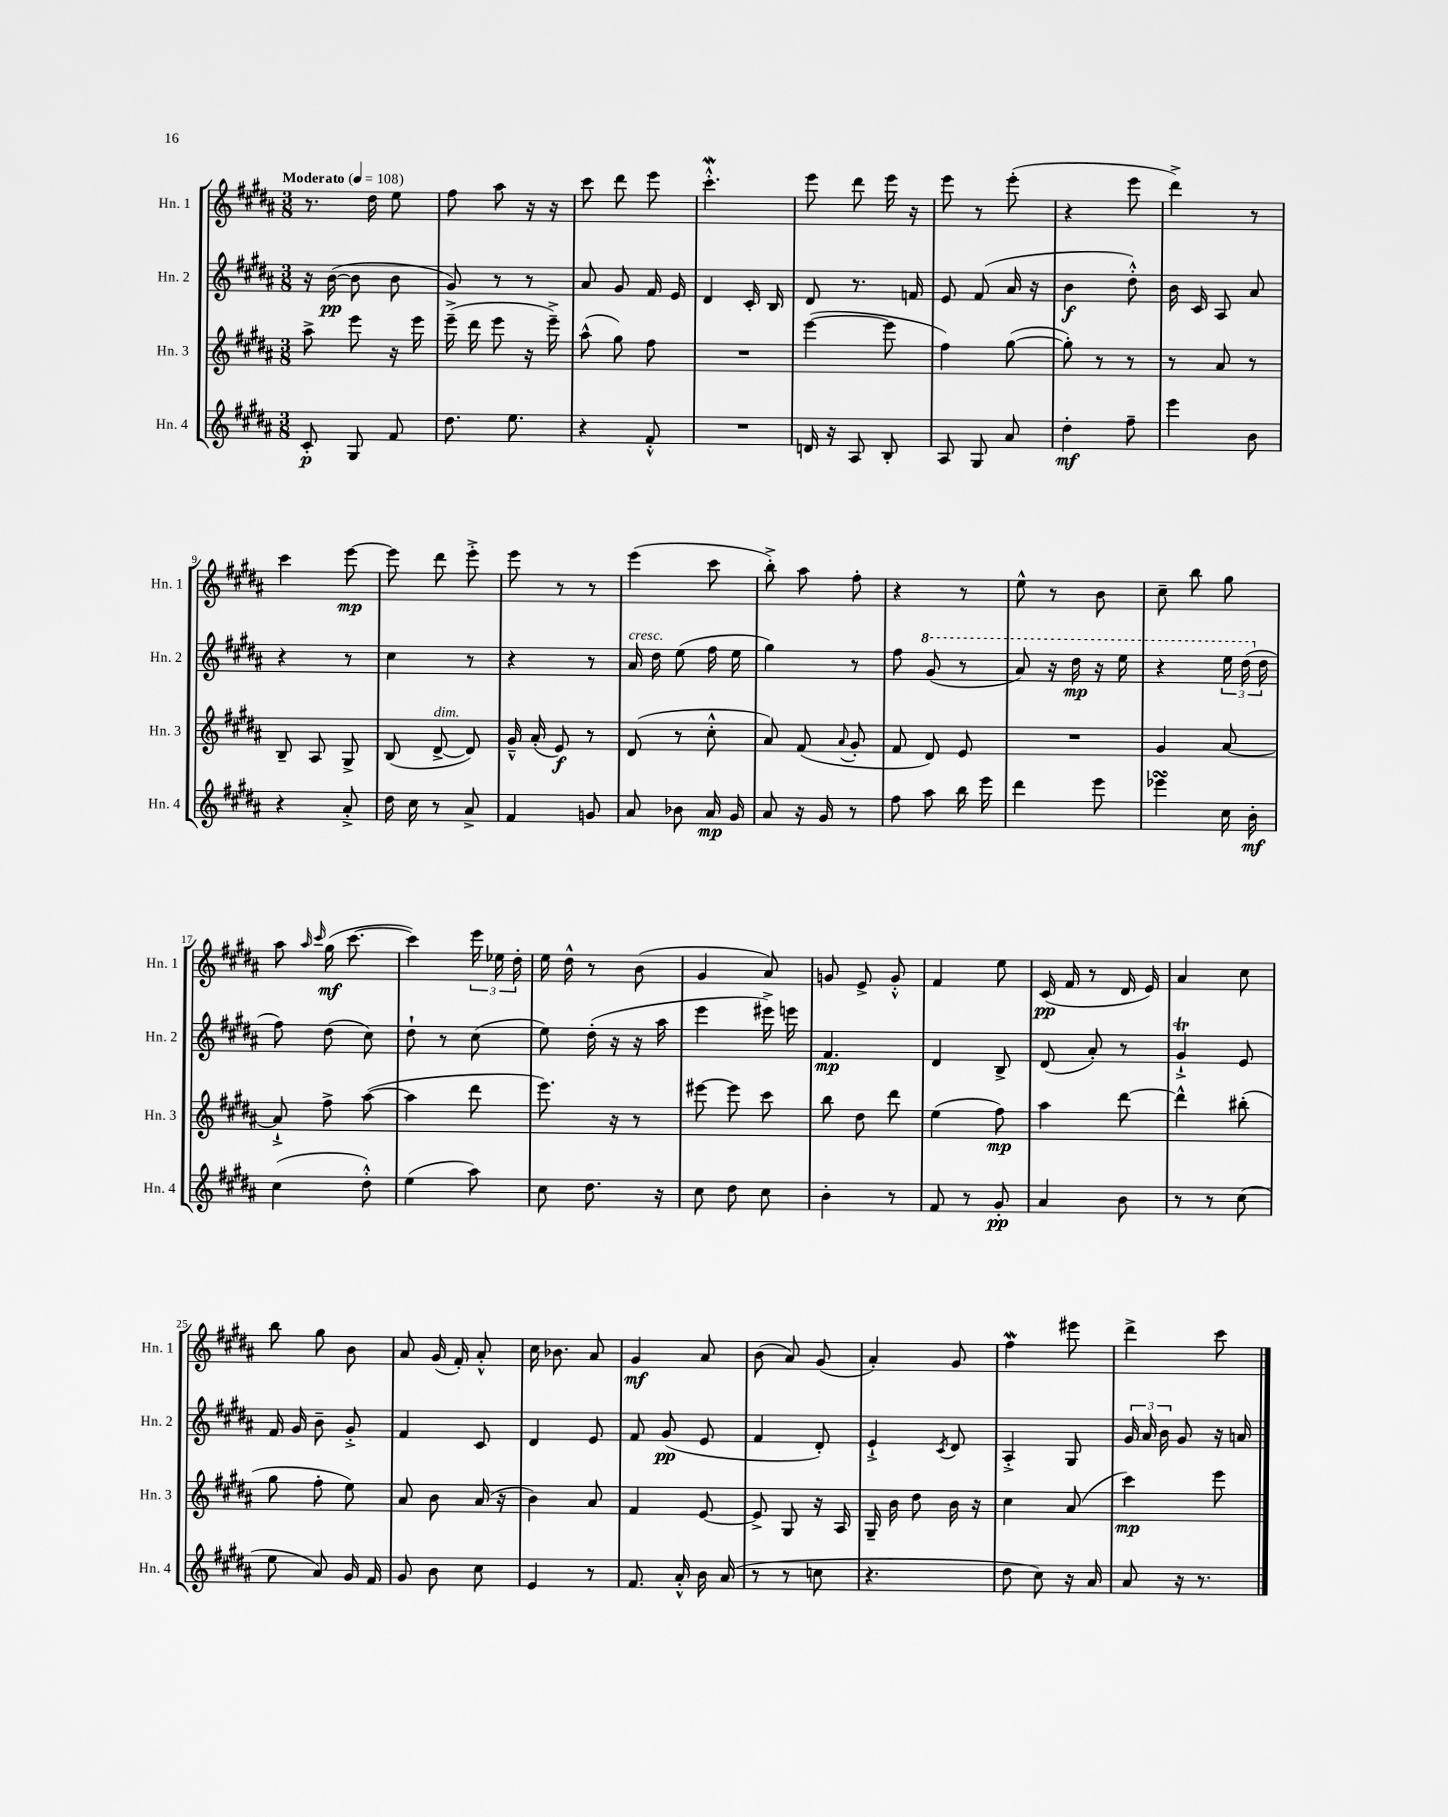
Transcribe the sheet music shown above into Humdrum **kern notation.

**kern	**kern	**kern	**kern
*staff4	*staff3	*staff2	*staff1
*clefG2	*clefG2	*clefG2	*clefG2
*k[f#c#g#d#a#]	*k[f#c#g#d#a#]	*k[f#c#g#d#a#]	*k[f#c#g#d#a#]
*M3/8	*M3/8	*M3/8	*M3/8
*MM108	*MM108	*MM108	*MM108
8c#'/	8aa#^\	16r	8.r
.	.	([16b\	.
8G#/	8eee\	8b\]	.
.	.	.	16dd#\
8f#/	16r	8b\	8ee\
.	16eee\	.	.
=	=	=	=
8.dd#\	(16eee~^\	8g#/)	8ff#\
.	16ddd#\	.	.
.	8eee\	8r	8aa#\
8.ee\	.	.	.
.	16r	8r	16r
.	16eee~^\)	.	16r
=	=	=	=
4r	(8aa#^^\	8a#/	8ccc#\
.	8gg#\)	8g#/	8ddd#\
8f#'^^/	8ff#\	16f#/	8eee\
.	.	16e/	.
=	=	=	=
4.r	4.r	4d#/	4.ccc#'^^\
.	.	16c#'/	.
.	.	16B/	.
=	=	=	=
16d/	([4eee\	8d#/	8eee\
16r	.	.	.
8A#/	.	8.r	8ddd#\
8B'/	8eee\]	.	16eee\
.	.	16f/	16r
=	=	=	=
8A#/	4ff#\)	8e/	8eee\
8G#/	.	(8f#/	8r
8a#/	([8gg#\	16a#/	(8eee'\
.	.	16r	.
=	=	=	=
4dd#'\	8gg#'\])	4b\	4r
.	8r	.	.
8ff#~\	8r	8dd#'^^\)	8eee\
=	=	=	=
4eee\	8r	16b\	4ddd#^\)
.	.	16c#/	.
.	8a#/	8A#/	.
8b\	8r	8a#/	8r
=	=	=	=
4r	8B~/	4r	4ccc#\
.	8A#/	.	.
8a#'^/	8G#^/	8r	[8eee\
=	=	=	=
16dd#\	(8B/	4cc#\	8eee\]
16cc#\	.	.	.
8r	[8d#^/	.	8ddd#\
8a#^/	8d#/])	8r	8eee'^\
=	=	=	=
4f#/	16g#~^^/	4r	8eee\
.	(16a#'/	.	.
.	8e/)	.	8r
8g/	8r	8r	8r
=	=	=	=
8a#/	(8d#/	16a#/	(4eee\
.	.	16dd#\	.
8b-\	8r	(8ee\	.
16a#/	8cc#'^^\	16ff#\	8ccc#\
16g#/	.	16ee\	.
=	=	=	=
8a#/	8a#/)	4gg#\)	8bb'^\)
16r	(8f#/	.	8aa#\
16g#/	.	.	.
.	8qqa#/	.	.
8r	8g#'/	8r	8ff#'\
=	=	=	=
8ff#\	8f#/	8ff#\	4r
8aa#\	8d#/)	(8gg#/	.
16bb\	8e/	8r	8r
16eee\	.	.	.
=	=	=	=
4ddd#\	4.r	8aa#/)	8ee^^\
.	.	16r	8r
.	.	16ddd#\	.
8eee\	.	16r	8b\
.	.	16eee\	.
=	=	=	=
4eee-\	4g#/	4r	8cc#~\
.	.	.	8bb\
16cc#\	[8a#/	24eee\	8gg#\
.	.	(24ddd#\	.
16b'\	.	.	.
.	.	24dd#\	.
=	=	=	=
(4cc#\	8a#`^/]	8ff#\)	8aa#\
.	.	.	16qqaa#/
.	.	.	16qqccc#/
.	8ff#^\	(8dd#\	(16gg#\
.	.	.	[8.ccc#\
8dd#'^^\)	([8aa#\	8cc#\)	.
=	=	=	=
(4ee\	4aa#\]	8dd#`\	4ccc#\])
.	.	8r	.
8aa#\)	8ddd#\	(8cc#\	24eee\
.	.	.	24ee-\
.	.	.	24dd#'\
=	=	=	=
8cc#\	8.eee\)	8ee\)	16ee\
.	.	.	16dd#^^\
8.dd#\	.	(16dd#'\	8r
.	16r	16r	.
.	8r	16r	(8b\
16r	.	16aa#\	.
=	=	=	=
8cc#\	[8eee#\	4eee\	4g#/
8dd#\	8eee#\]	.	.
8cc#\	8ccc#\	16eee#^\)	8a#/)
.	.	16eee\	.
=	=	=	=
4b'\	8bb\	4.f#/	8g/
.	8dd#\	.	8e^/
8r	8ddd#\	.	8g'^^/
=	=	=	=
8f#/	(4ee\	4d#/	4f#/
8r	.	.	.
8g#'/	8ff#\)	8B^/	8ee\
=	=	=	=
4a#/	4aa#\	(8d#/	(16c#/
.	.	.	16f#/
.	.	8a#'/)	8r
8b\	[8ddd#\	8r	16d#/
.	.	.	16e/)
=	=	=	=
8r	4ddd#^^\]	4g#`^/	4a#/
8r	.	.	.
(8cc#\	(8bb#'\	8e/	8cc#\
=	=	=	=
8ee\	8gg#\	16f#/	8bb\
.	.	16g#/	.
8a#/)	8ff#'\	8b~\	8gg#\
16g#/	8ee\)	8g#'^/	8b\
16f#/	.	.	.
=	=	=	=
8g#/	8a#/	4f#/	8a#/
8b\	8b\	.	(16g#/
.	.	.	16f#'/)
8cc#\	(16a#/	8c#/	8a#'^^/
.	16r	.	.
=	=	=	=
4e/	4b\)	4d#/	16cc#\
.	.	.	8.b-\
8r	8a#/	8e/	8a#/
=	=	=	=
8.f#/	4f#/	8f#/	4g#/
.	.	(8g#/	.
16a#'^^/	.	.	.
16b\	[8e/	8e/	8a#/
(16a#/	.	.	.
=	=	=	=
8r	8e^/]	4f#/	(8b\
8r	8G#/	.	8a#/)
8cc\	16r	8d#'/)	(8g#/
.	16A#/	.	.
=	=	=	=
4.r	16G#~/	4e`^/	4a#'/)
.	16b\	.	.
.	8dd#\	.	.
.	.	8qc#/	.
.	16b\	8d#/	8g#/
.	16r	.	.
=	=	=	=
8dd#\	4cc#\	4A#'^/	4ff#\
8cc#\)	.	.	.
16r	(8a#/	8G#/	8eee#\
16a#/	.	.	.
=	=	=	=
8a#/	4ccc#\)	24g#/	4ddd#^\
.	.	24a#/	.
.	.	24b\	.
16r	.	8g#/	.
8.r	.	.	.
.	8eee\	16r	8ccc#\
.	.	16a/	.
==	==	==	==
*-	*-	*-	*-
